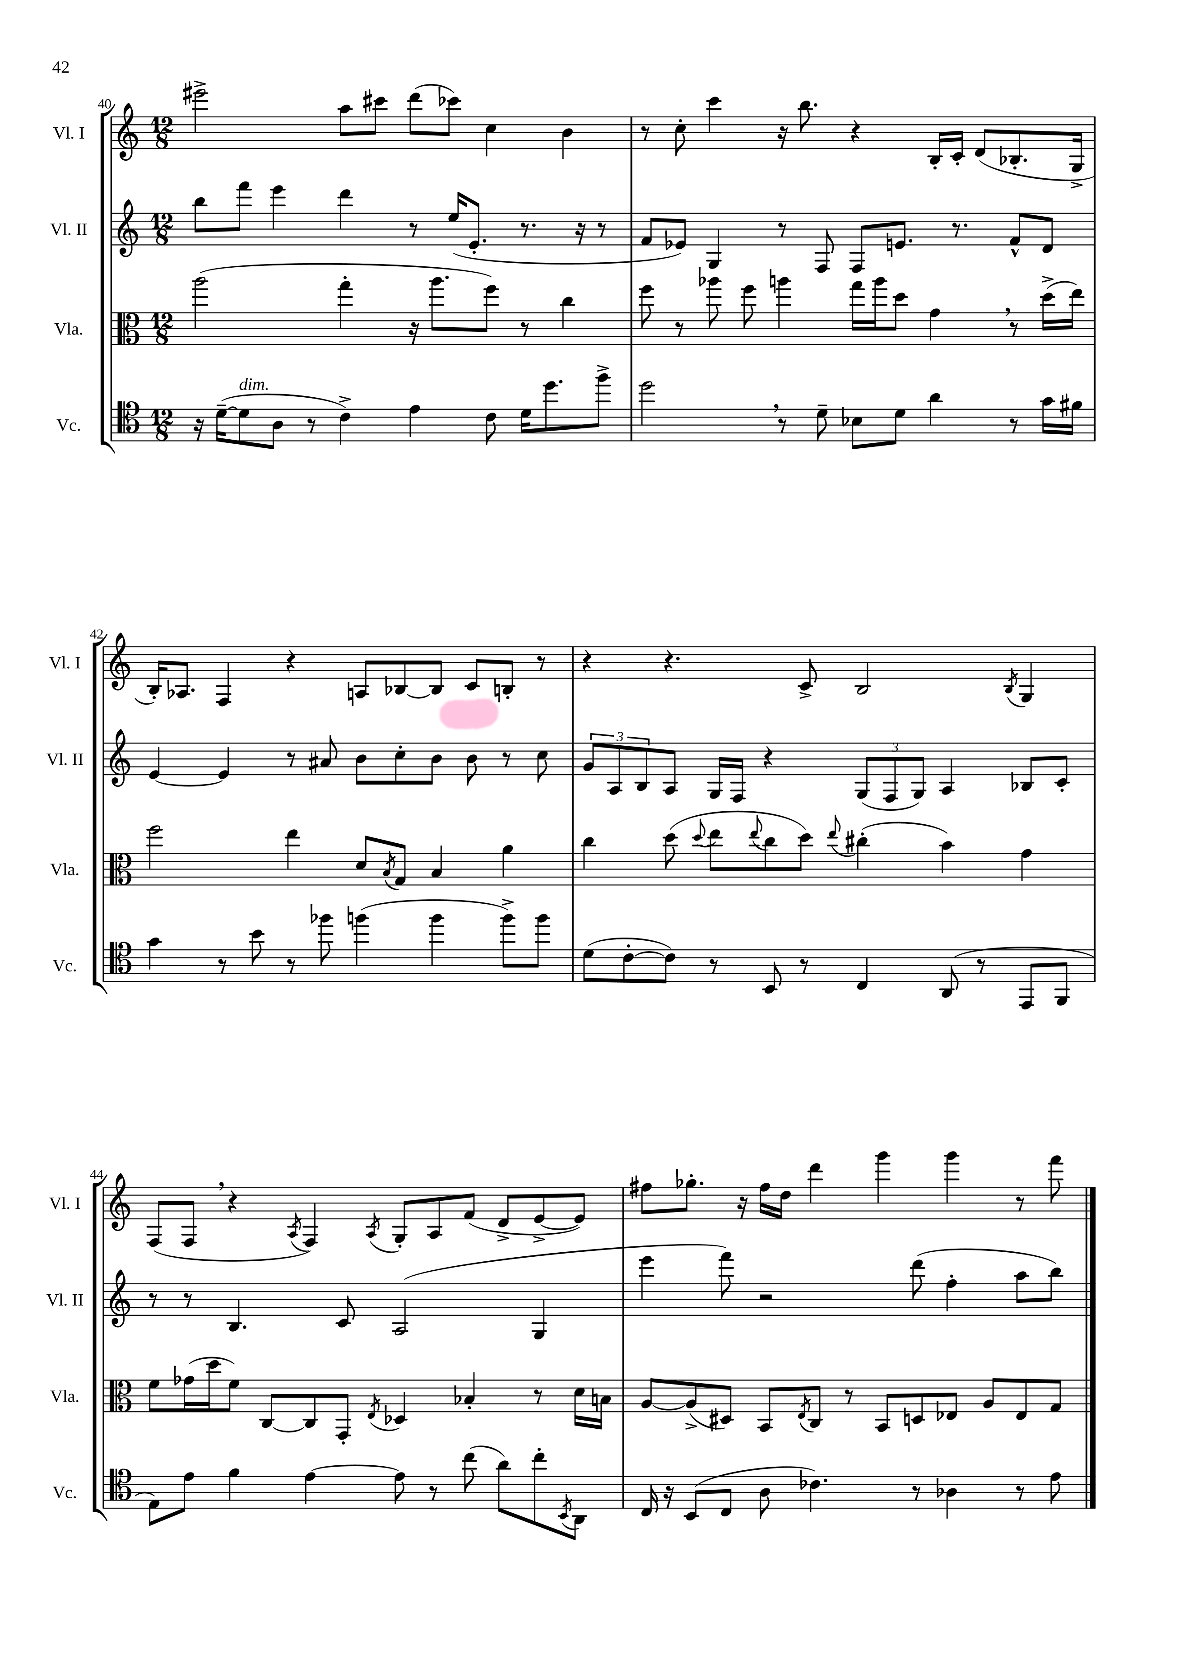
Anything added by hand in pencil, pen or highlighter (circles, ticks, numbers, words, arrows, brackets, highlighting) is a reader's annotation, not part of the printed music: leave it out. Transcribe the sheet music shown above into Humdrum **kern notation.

**kern	**kern	**kern	**kern
*part4	*part3	*part2	*part1
*staff4	*staff3	*staff2	*staff1
*I"Vc.	*I"Vla.	*I"Vl. II	*I"Vl. I
*I'Vc.	*I'Vla.	*I'Vl. II	*I'Vl. I
*clefC4	*clefC3	*clefG2	*clefG2
*k[]	*k[]	*k[]	*k[]
*M12/8	*M12/8	*M12/8	*M12/8
=40	=40	=40	=40
16r	(2aa\	8bb\L	2eee#X^\
([16d~\KL	.	.	.
!LO:TX:a:i:t=dim.	!	!	!
8d\]	.	8fff\J	.
8A\J	.	4eee\	.
8r	.	.	.
4c^\)	4gg'\	4ddd\	8aa\L
.	.	.	8ccc#X\J
4e\	16r	8r	(8ddd\L
.	8.aa\L	.	.
.	.	(16ee/KL	8ccc-X\J)
.	.	8.e'/J	.
8c\	8ff\J)	.	4cc\
16d\KL	8r	8.r	.
8.dd\	.	.	.
.	4cc\	.	4b\
.	.	16r	.
8ff^\J	.	8r	.
=41	=41	=41	=41
2dd,\	8ff\	8f/L	8r
.	8r	8e-X/J)	8cc'\
.	8aa-X\	4G/	4ccc\
.	8ff\	.	.
8r	4aan\	8r	16r
.	.	.	8.bb\
8d~\	.	8F/	.
8B-X\L	16gg\LL	8F/L	4r
.	16aa\J	.	.
8d\J	8dd\J	8.en/J	.
4a\	4g,\	.	16B'/LL
.	.	8.r	16c'/JJ
.	.	.	(8d/L
8r	8r	8f^^/L	8.B-X'/
16g\LL	(16dd^\LL	8d/J	.
16f#X\JJ	16ee\JJ)	.	16G^/Jk
!!LO:LB:g=z
=42	=42	=42	=42
4g\	2ff\	[4e/	16B'/KL)
.	.	.	8.A-X/J
8r	.	4e/]	4F/
8b\	.	.	.
8r	4ee\	8r	4r
8ff-X\	.	8a#X/	.
(4ffn\	8d/L	8b\L	8An/L
.	8qB/	.	.
.	8G/J	8cc'\	[8B-X/
4ff\	4B/	8b\J	8B-/J]
.	.	8b\	8c/L
8ff^\L)	4a\	8r	8Bn'/J
8ff\J	.	8cc\	8r
=43	=43	=43	=43
(8d\L	4cc\	12g/L	4r
.	.	12A/	.
[8c'\	.	.	.
.	.	12B/	.
8c\J])	(8dd\	8A/J	4.r
.	8qqdd/	.	.
8r	8ee\L	16G/LL	.
.	.	16F/JJ	.
.	8qqee/	.	.
8BB/	8cc\	4r	.
8r	8dd\J)	.	8c^/
.	8qqee/	.	.
4C/	(4cc#X'\	(12G/L	2B/
.	.	12F/	.
.	.	12G/J)	.
(8AA/	4b\)	4A/	.
8r	.	.	.
.	.	.	8qB/
8EE/L	4g\	8B-X/L	4G/
8FF/J	.	8c'/J	.
!!LO:LB:g=z
=44	=44	=44	=44
8E\L)	8f\L	8r	(8F/L
8e\J	(16g-X\L	8r	8F,/J
.	16dd\J	.	.
4f\	8f\J)	4.B/	4r
.	[8C/L	.	.
.	.	.	8qA/
[4e\	8C/]	.	4F/)
.	8GG'/J	8c/	.
.	8qE/	.	8qA/
8e\]	4D-X/	(2A/	8G'/L
8r	.	.	8A/
(8cc\	4B-X'/	.	(8f/J
8a\L)	.	.	8d^/L
8cc'\	8r	4G/	[8e^/
8qBB/	.	.	.
8AA\J	16d\LL	.	8e/J])
.	16Bn\JJ	.	.
=45	=45	=45	=45
16C/	[8A/L	4eee\	8ff#X\L
16r	.	.	.
(8BB/L	(8A^/]	.	8.gg-X'\J
8C/J	8D#X/J)	8fff\)	.
.	.	.	16r
8A\	8BB/L	2r	16ff#\LL
.	.	.	16dd\JJ
.	8qE/	.	.
4.c-X\)	8C/J	.	4ddd\
.	8r	.	.
.	8BB/L	.	4ggg\
8r	8Dn/	(8ddd\	.
4A-X\	8E-X/J	4ff'\	4ggg\
.	8A/L	.	.
8r	8E-/	8aa\L	8r
8e\	8G/J	8bb\J)	8fff\
==	==	==	==
*-	*-	*-	*-
